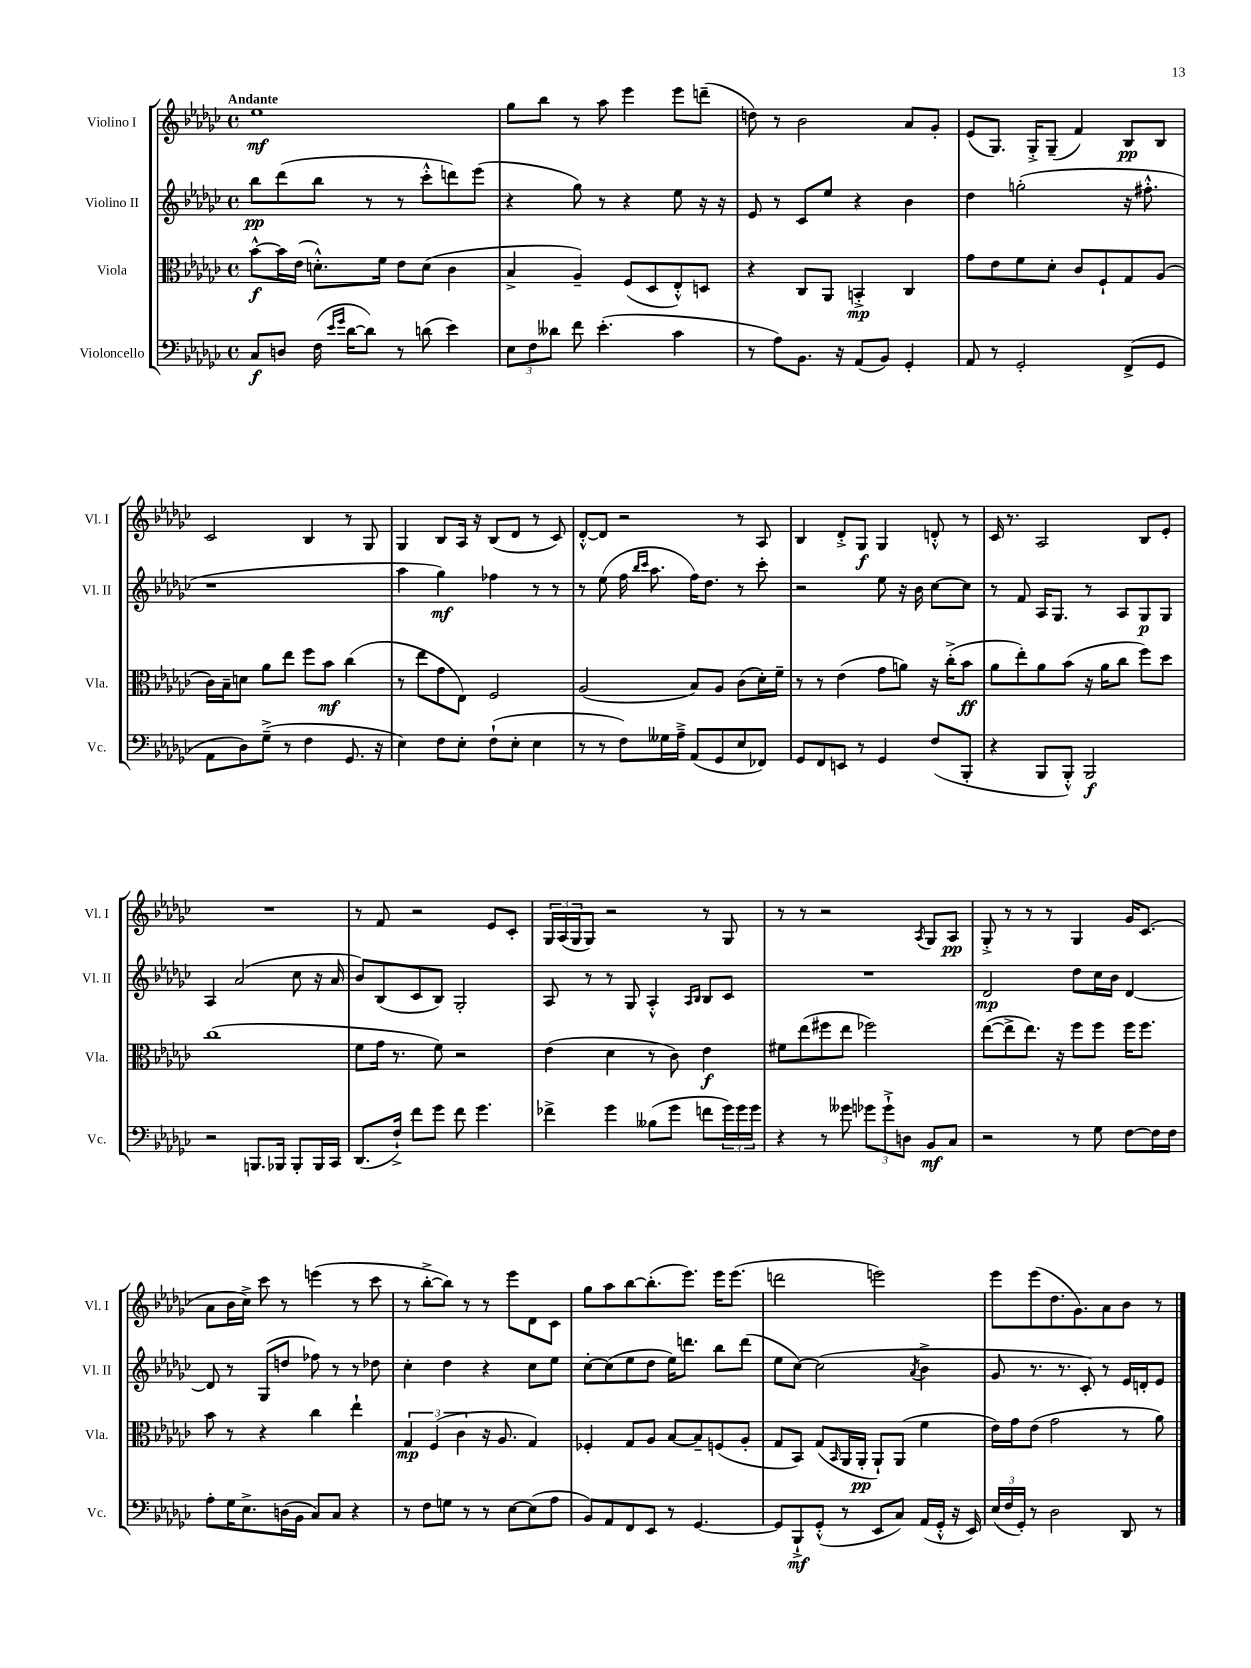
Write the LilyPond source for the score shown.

<<
\new StaffGroup <<
\new Staff = "s0" \with { instrumentName = "Violino I" shortInstrumentName = "Vl. I" } {
    \clef treble \key ges \major \defaultTimeSignature \time 4/4 \tempo "Andante"
    ees''1\mf |
    ges''8 bes''8 r8 aes''8 ees'''4 ees'''8 d'''8--( |
    d''8) r8 bes'2 aes'8 ges'8-. |
    ees'8( ges8.) ges16-.-> ges8--( f'4) bes8\pp bes8 |
    ces'2 bes4 r8 ges8 |
    ges4 bes8 aes16 r16 bes8( des'8 r8 ces'8) |
    des'8~-.-^ des'8 r2 r8 aes8 |
    bes4 des'8-.-> ges8\f ges4 d'8-.-^ r8 |
    ces'16 r8. aes2 bes8 ees'8-. |
    R1 |
    r8 f'8 r2 ees'8 ces'8-. |
    \tuplet 3/2 { ges16 aes16( ges16 } ges8) r2 r8 ges8 |
    r8 r8 r2 \acciaccatura { aes8 } ges8 aes8\pp |
    ges8-.-> r8 r8 r8 ges4 ges'16 ces'8.( |
    aes'8 bes'16 ces''16->) ces'''8 r8 e'''4( r8 ces'''8 |
    r8 bes''8~-.-> bes''8) r8 r8 ees'''8 des'8 ces'8 |
    ges''8 aes''8 bes''8~ bes''8.-.( ees'''8.) ees'''16 ees'''8.( |
    d'''2 e'''2) |
    ees'''8 ees'''8( des''8. ges'8.) aes'8 bes'8 r8 \bar "|." |
}
\new Staff = "s1" \with { instrumentName = "Violino II" shortInstrumentName = "Vl. II" } {
    \clef treble \key ges \major \defaultTimeSignature \time 4/4
    bes''8\pp des'''8( bes''8 r8 r8 ces'''8-.-^ d'''8) ees'''8( |
    r4 ges''8) r8 r4 ees''8 r16 r16 |
    ees'8 r8 ces'8 ees''8 r4 bes'4 |
    des''4 g''2-.( r16 fis''8.-.-^ |
    r1 |
    aes''4 ges''4\mf) fes''4 r8 r8 |
    r8 ees''8( f''16 \grace { bes''16 ces'''16 } aes''8. f''16) des''8. r8 ces'''8-. |
    r2 ees''8 r16 bes'16 ces''8~ ces''8 |
    r8 f'8 aes16 ges8. r8 aes8 ges8\p ges8 |
    aes4 aes'2( ces''8 r16 aes'16 |
    bes'8) bes8( ces'8 bes8) ges2-. |
    aes8 r8 r8 ges8 aes4-.-^ \grace { aes16 bes16 } bes8 ces'8 |
    R1 |
    des'2\mp des''8 ces''16 bes'16 des'4~ |
    des'8 r8 ges8( d''8 fes''8) r8 r8 des''8 |
    ces''4-. des''4 r4 ces''8 ees''8 |
    ces''8~-. ces''8( ees''8 des''8 ees''16) d'''8. bes''8 d'''8( |
    ees''8 ces''8~) ces''2( \acciaccatura { aes'8 } bes'4-> |
    ges'8 r8. r8. ces'8-.) r8 ees'16 d'16-. ees'8 \bar "|." |
}
\new Staff = "s2" \with { instrumentName = "Viola" shortInstrumentName = "Vla." } {
    \clef alto \key ges \major \defaultTimeSignature \time 4/4
    bes'8~-^\f bes'16 ees'16( d'8.-.-^) f'16 ees'8 d'8( ces'4 |
    bes4-> aes4--) f8( des8 ees8-.-^) d8 |
    r4 ces8 aes,8 b,4-.->\mp ces4 |
    ges'8 ees'8 f'8 des'8-. ces'8 f8-! ges8 aes8( |
    ces'16) bes16-- d'8 aes'8 ees''8 f''8 bes'8\mf ces''4( |
    r8 ees''8 ges'8 ees8) f2 |
    aes2( bes8) aes8 ces'8( des'16-.) f'16-- |
    r8 r8 ees'4( ges'8 a'8) r16 ces''16-.->( bes'8\ff |
    aes'8 ees''8-.) aes'8 bes'8( r16 aes'16 ces''8 f''8) des''8 |
    ces''1( |
    f'8 ges'16 r8. f'8) r2 |
    ees'4( des'4 r8 ces'8) ees'4\f |
    fis'8 ees''8( fis''8 ees''8 fes''2) |
    ees''8~( ees''8-> ees''8.) r16 f''8 f''8 f''16 f''8. |
    bes'8 r8 r4 ces''4 ees''4-! |
    \tuplet 3/2 { ges4\mp f4( ces'4 } r16 aes8. ges4) |
    fes4-. ges8 aes8 bes8~ bes8-- f8( aes8-. |
    ges8 bes,8) ges8( \grace { bes,16 } aes,16 aes,16-.\pp aes,8-!) aes,8( f'4 |
    ees'16) ges'16 ees'8( ges'2 r8 aes'8) \bar "|." |
}
\new Staff = "s3" \with { instrumentName = "Violoncello" shortInstrumentName = "Vc." } {
    \clef bass \key ges \major \defaultTimeSignature \time 4/4
    ces8\f d8 f16( \grace { ees'16 ges'16 } des'16~ des'8) r8 d'8( ees'4) |
    \tuplet 3/2 { ees8 f8 deses'8 } f'8 ees'4.-.( ces'4 |
    r8 aes8) bes,8. r16 aes,8( bes,8) ges,4-. |
    aes,8 r8 ges,2-. f,8->( ges,8 |
    aes,8 des8) ges8--->( r8 f4 ges,8. r16 |
    ees4) f8 ees8-. f8-!( ees8-. ees4 |
    r8 r8 f8) geses16 aes16---> aes,8( ges,8 ees8 fes,8) |
    ges,8 f,8 e,8 r8 ges,4 f8( bes,,8-. |
    r4 bes,,8 bes,,8-.-^) bes,,2\f |
    r2 b,,8. bes,,16 bes,,8-. bes,,16 ces,16 |
    des,8.( f16-!->) f'8 ges'8 f'8 ges'4. |
    fes'4-> ges'4 beses8( ges'8 f'8 \tuplet 3/2 { ges'16) ges'16 ges'16 } |
    r4 r8 geses'8 \tuplet 3/2 { ges'8 ges'8-!-> d8 } bes,8\mf ces8 |
    r2 r8 ges8 f8~ f16 f16 |
    aes8-. ges16 ees8.-> d16( bes,16 ces8) ces8 r4 |
    r8 f8 g8 r8 r8 ees8~ ees8( aes8 |
    bes,8) aes,8 f,8 ees,8 r8 ges,4.~ |
    ges,8 bes,,8-!->\mf ges,8-.-^( r8 ees,8 ces8) aes,16( ges,16-.-^ r16 ees,16) |
    \tuplet 3/2 { ees16( f16 ges,16-.) } r8 des2 des,8 r8 \bar "|." |
}
>>
>>
\layout { \context { \Score \remove "Bar_number_engraver" } }
